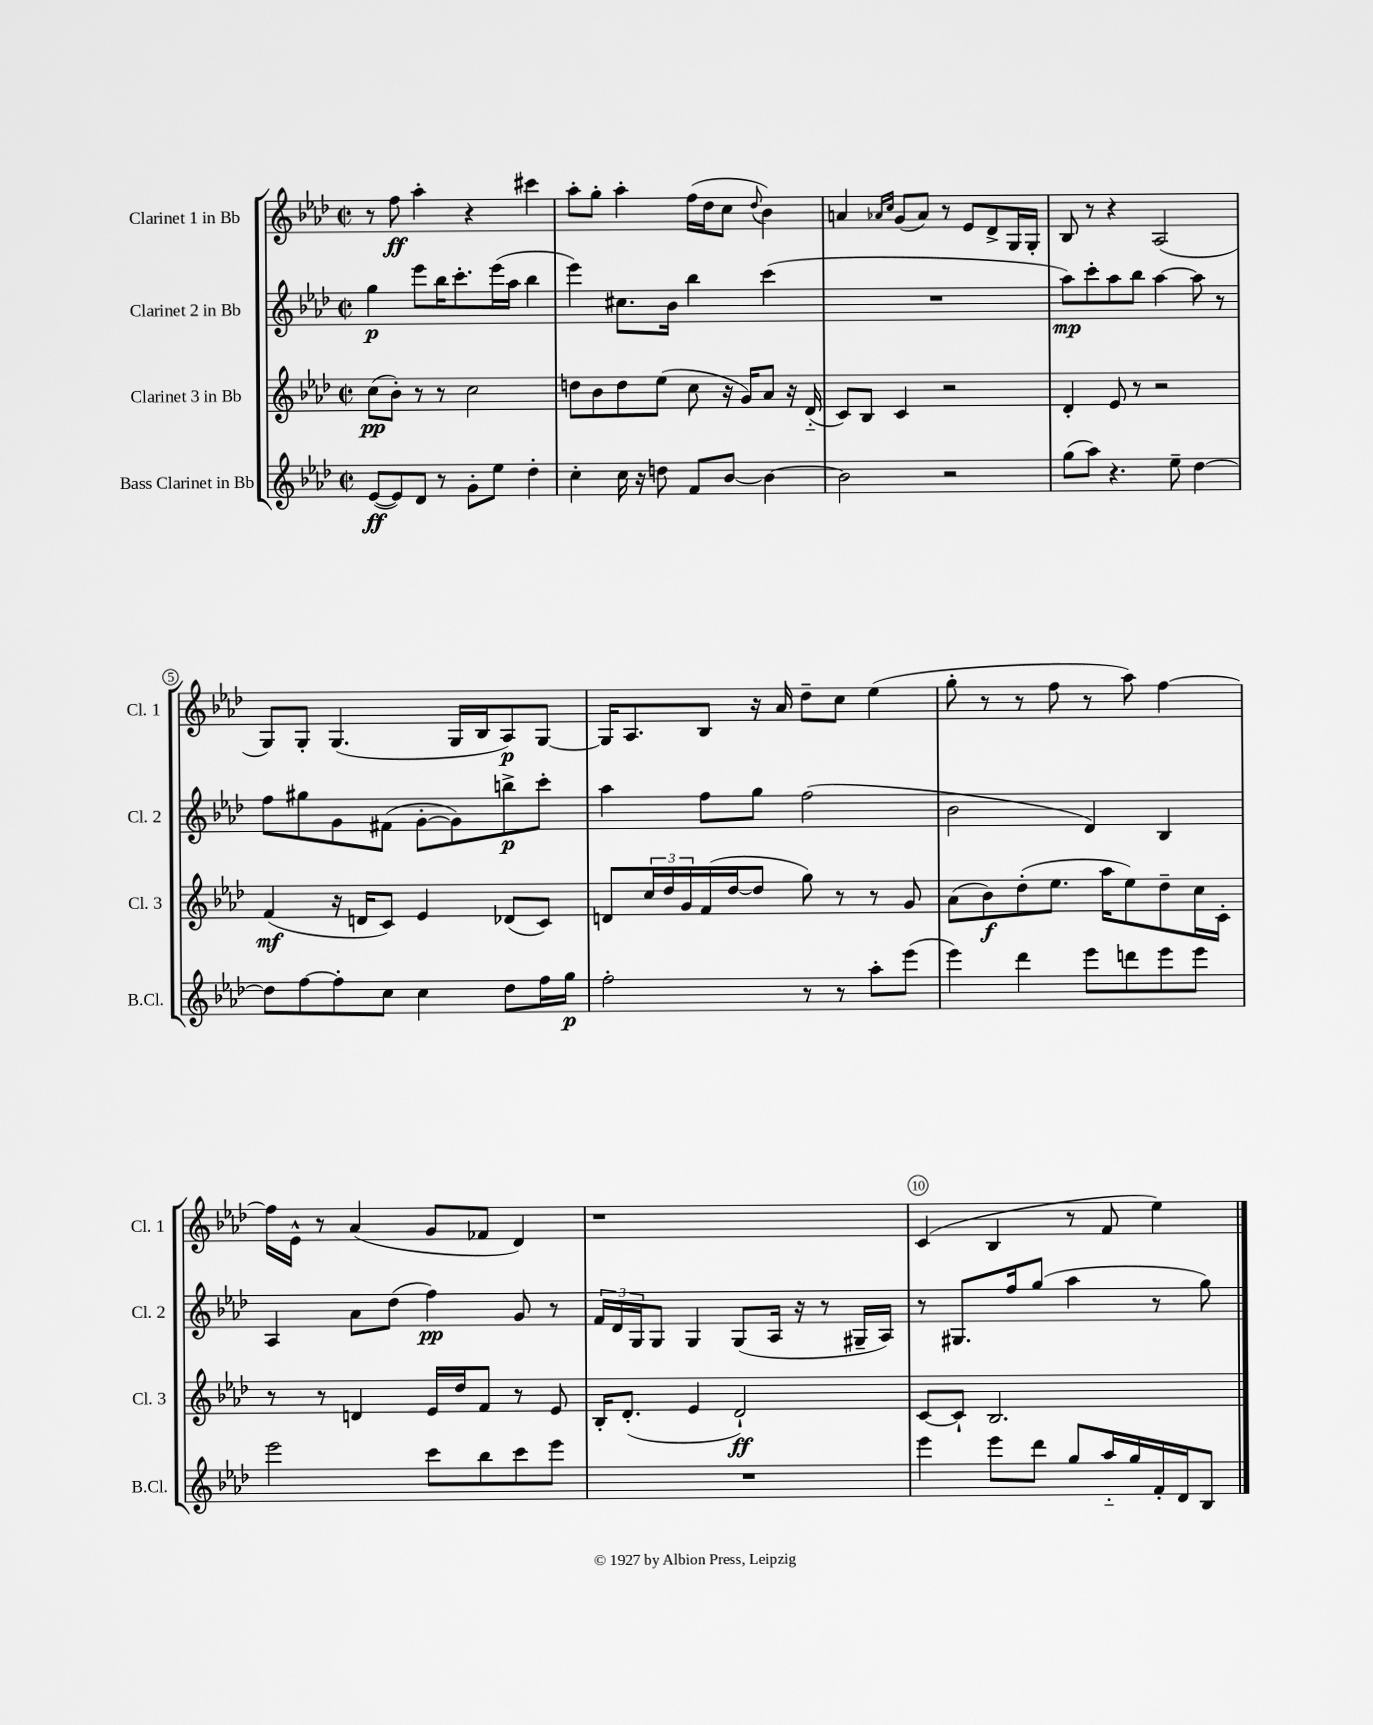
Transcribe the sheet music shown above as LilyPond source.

<<
\new StaffGroup <<
\new Staff = "s0" \with { instrumentName = "Clarinet 1 in Bb" shortInstrumentName = "Cl. 1" } {
    \clef treble \key aes \major \defaultTimeSignature \time 2/2
    r8 f''8\ff aes''4-. r4 cis'''4 |
    aes''8-. g''8-. aes''4-. f''16( des''16 c''8 \appoggiatura { des''8 } bes'4) |
    a'4 \grace { aes'16 c''16 } g'8( aes'8) r8 ees'8 des'8-> g16 g16-. |
    bes8 r8 r4 aes2( |
    g8) g8-. g4.( g16 bes16 aes8\p) g8~ |
    g16 aes8. bes8 r16 aes'16 des''8-- c''8 ees''4( |
    g''8-. r8 r8 f''8 r8 aes''8) f''4~ |
    f''16 ees'16-^ r8 aes'4( g'8 fes'8 des'4) |
    r1 |
    c'4( bes4 r8 f'8 ees''4) \bar "|." |
}
\new Staff = "s1" \with { instrumentName = "Clarinet 2 in Bb" shortInstrumentName = "Cl. 2" } {
    \clef treble \key aes \major \defaultTimeSignature \time 2/2
    g''4\p ees'''8 bes''16 c'''8.-. ees'''16( aes''16 bes''4 |
    ees'''4) cis''8. bes'16 bes''4 c'''4( |
    R1 |
    aes''8\mp) c'''8-. aes''8 bes''8 aes''4~ aes''8 r8 |
    f''8 gis''8 g'8 fis'8( g'8~-. g'8) b''8->\p c'''8-. |
    aes''4 f''8 g''8 f''2( |
    bes'2 des'4) bes4 |
    aes4 aes'8 des''8( f''4\pp) g'8 r8 |
    \tuplet 3/2 { f'16 des'16 g16 } g8 g4 g8( aes16 r16 r8 gis16-- aes16) |
    r8 gis8. f''16 g''8( aes''4 r8 g''8) \bar "|." |
}
\new Staff = "s2" \with { instrumentName = "Clarinet 3 in Bb" shortInstrumentName = "Cl. 3" } {
    \clef treble \key aes \major \defaultTimeSignature \time 2/2
    c''8\pp( bes'8-.) r8 r8 c''2 |
    d''8 bes'8 d''8 ees''8( c''8 r16 g'16) aes'8 r16 des'16-_( |
    c'8) bes8 c'4 r2 |
    des'4-. ees'8 r8 r2 |
    f'4\mf( r16 d'16 c'8) ees'4 des'8( c'8) |
    d'8 \tuplet 3/2 { c''16 des''16 g'16 } f'16( des''16~ des''8 g''8) r8 r8 g'8 |
    aes'8( bes'8\f) des''8-.( ees''8. aes''16 ees''8) des''8-- c''16 c'16-. |
    r8 r8 d'4 ees'16 des''16 f'8 r8 ees'8 |
    bes16-. des'8.-.( ees'4 des'2-!\ff) |
    c'8~ c'8-! bes2. \bar "|." |
}
\new Staff = "s3" \with { instrumentName = "Bass Clarinet in Bb" shortInstrumentName = "B.Cl." } {
    \clef treble \key aes \major \defaultTimeSignature \time 2/2
    ees'8~\ff( ees'8) des'8 r8 g'8-. ees''8 des''4-. |
    c''4-. c''16 r16 d''8 f'8 bes'8~ bes'4~ |
    bes'2 r2 |
    g''8( aes''8) r4. ees''8-- des''4~ |
    des''8 f''8~ f''8-. c''8 c''4 des''8 f''16 g''16\p |
    f''2-. r8 r8 aes''8-. ees'''8( |
    ees'''4) des'''4 ees'''8 d'''8 ees'''8 ees'''8 |
    ees'''2 c'''8 bes''8 c'''8 ees'''8 |
    R1 |
    ees'''4 ees'''8 des'''8 g''8 aes''16-_ g''16 f'16-. des'16 bes8 \bar "|." |
}
>>
>>
\layout { \context { \Score \override BarNumber.break-visibility = ##(#f #t #t) barNumberVisibility = #(every-nth-bar-number-visible 5) \override BarNumber.stencil = #(make-stencil-circler 0.1 0.3 ly:text-interface::print) } }
